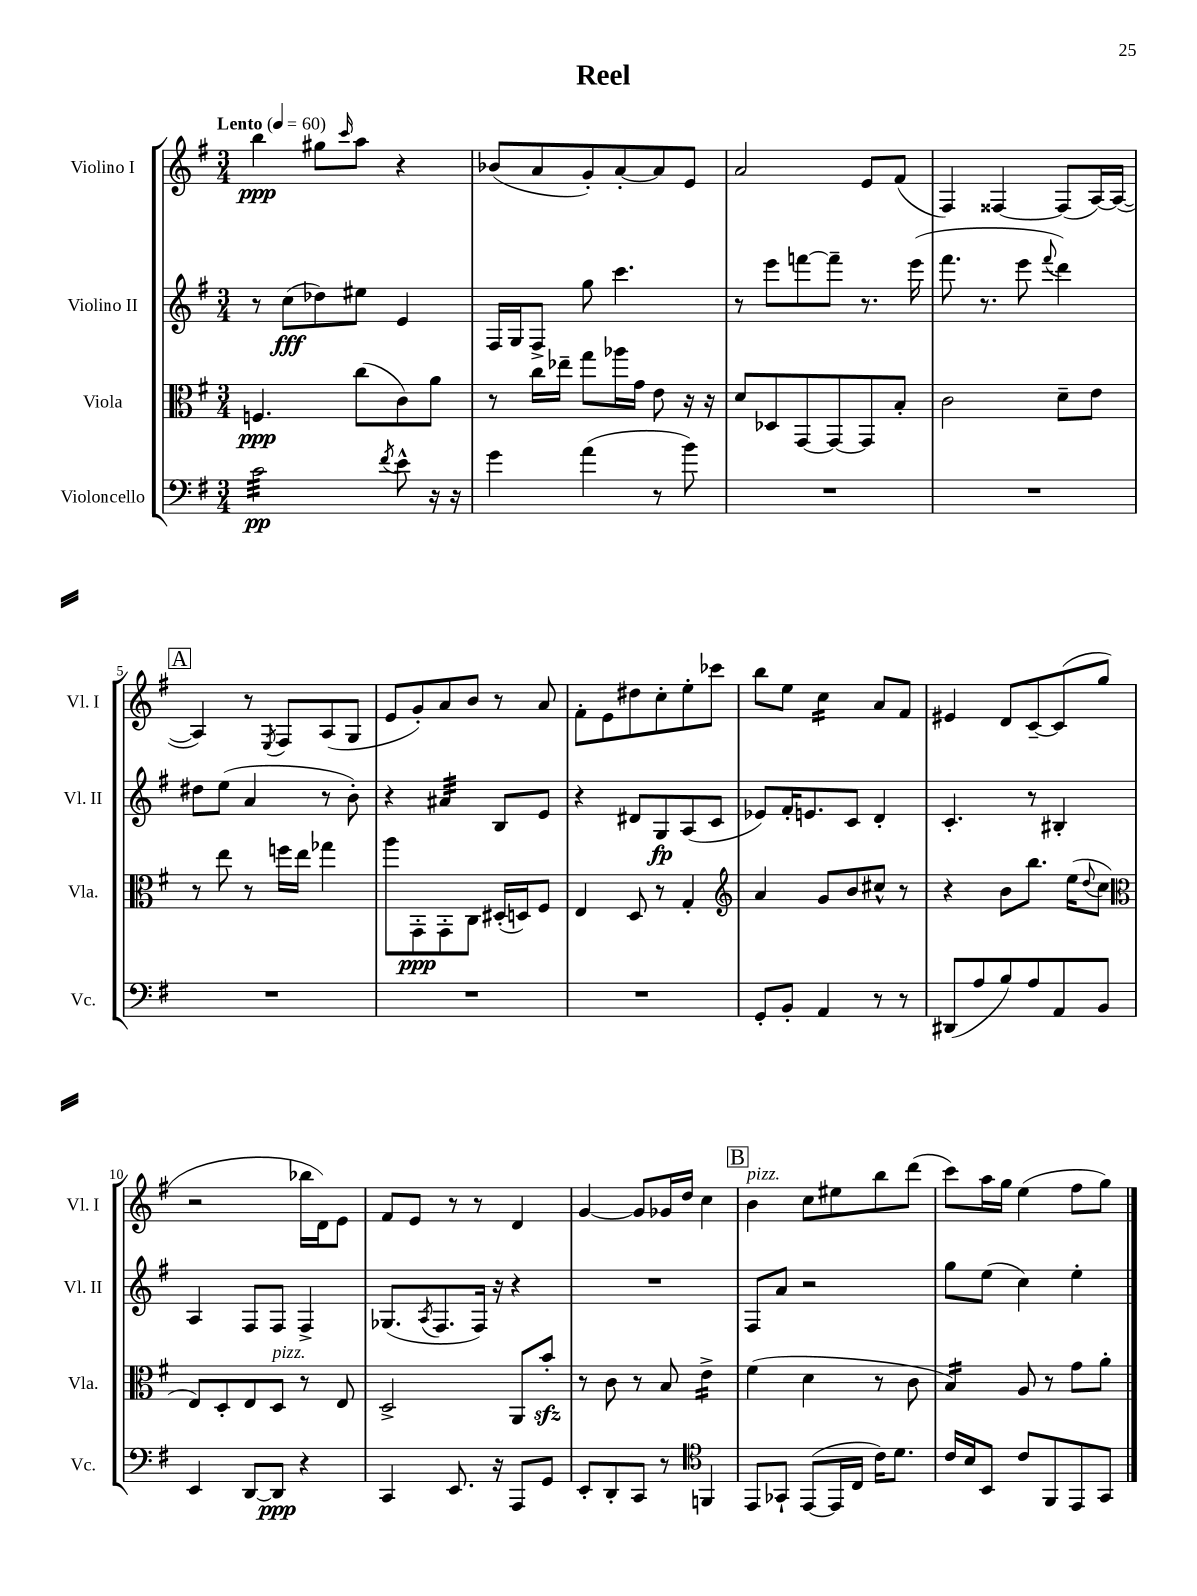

**kern	**kern	**kern	**kern
*staff4	*staff3	*staff2	*staff1
*clefF4	*clefC3	*clefG2	*clefG2
*k[f#]	*k[f#]	*k[f#]	*k[f#]
*M3/4	*M3/4	*M3/4	*M3/4
*MM60	*MM60	*MM60	*MM60
2c	4.F	8r	4bb
.	.	(8cc	.
.	.	8dd-)	8gg#
.	.	.	16qqccc
.	(8cc	8ee#	8aa
8qf#	.	.	.
8e^^	8c)	4e	4r
16r	8a	.	.
16r	.	.	.
=	=	=	=
4g	8r	16F#	(8b-
.	.	16G	.
.	16cc	8F#^	8a
.	16ee-~	.	.
(4a	8gg	8gg	8g')
.	16aa-	4.ccc	[8a'
.	16g	.	.
8r	8e	.	8a]
8b)	16r	.	8e
.	16r	.	.
=	=	=	=
2.r	8d	8r	2a
.	8D-	8eee	.
.	[8GG	[8fff	.
.	8GG_	8fff~]	.
.	8GG]	8.r	8e
.	8B'	.	(8f#
.	.	(16eee	.
=	=	=	=
2.r	2c	8.fff#	4F#)
.	.	8.r	.
.	.	.	[4F##
.	.	8eee	.
.	.	8qqfff#	.
.	8d~	4ddd)	(8F##]
.	8e	.	[16A)
.	.	.	(16A_
=	=	=	=
2.r	8r	8dd#	4A])
.	8ee	(8ee	.
.	8r	4a	8r
.	.	.	8qE
.	16ff	.	8F#
.	16ee	.	.
.	4gg-	8r	(8A
.	.	8b')	8G
=	=	=	=
2.r	8aa	4r	8e
.	8GG'	.	8g')
.	8GG'	4a#	8a
.	8C	.	8b
.	(16D#'	8B	8r
.	16D)	.	.
.	8F#	8e	8a
=	=	=	=
2.r	4E	4r	8f#'
.	.	.	8e
.	8D	8d#	8dd#
.	8r	8G	8cc'
.	4G'	(8A	8ee'
.	.	8c	8ccc-
=	=	=	=
*	*clefG2	*	*
8GG'	4a	8e-)	8bb
8BB'	.	16f#'	8ee
.	.	8.e	.
4AA	8g	.	4cc
.	8b	8c	.
8r	8cc#^^	4d'	8a
8r	8r	.	8f#
=	=	=	=
(8DD#	4r	4.c'	4e#
8A	.	.	.
8B)	8b	.	8d
8A	8.bb	8r	[8c~
8AA	.	4B#'	(8c]
.	(16ee	.	.
.	8qqdd	.	.
8BB	8cc	.	8gg
=	=	=	=
*	*clefC3	*	*
4EE	8E)	4A	2r
.	8D'	.	.
[8DD	8E	8F#	.
8DD]	8D	8F#	.
4r	8r	4F#^	16bb-
.	.	.	16d)
.	8E	.	8e
=	=	=	=
4CC	2D^	(8.G-	8f#
.	.	.	8e
.	.	8qA	.
.	.	8.F#	.
8.EE	.	.	8r
.	.	16F#)	8r
16r	.	16r	.
8AAA	8AA	4r	4d
8GG	8b'	.	.
=	=	=	=
8EE'	8r	2.r	[4g
8DD'	8c	.	.
8CC	8r	.	8g]
8r	8B	.	16g-
.	.	.	16dd
*clefC4	*	*	*
4FF	4e^	.	4cc
=	=	=	=
8EE	(4f#	8F#	4b
8GG-`	.	8a	.
([8EE	4d	2r	8cc
16EE]	.	.	8ee#
16C	.	.	.
16c)	8r	.	8bb
8.d	.	.	.
.	8c	.	(8ddd
=	=	=	=
16c	4B)	8gg	8ccc)
16B	.	.	.
8BB	.	(8ee	16aa
.	.	.	16gg
8c	8A	4cc)	(4ee
8FF#	8r	.	.
8EE	8g	4ee'	8ff#
8GG	8a'	.	8gg)
==	==	==	==
*-	*-	*-	*-
